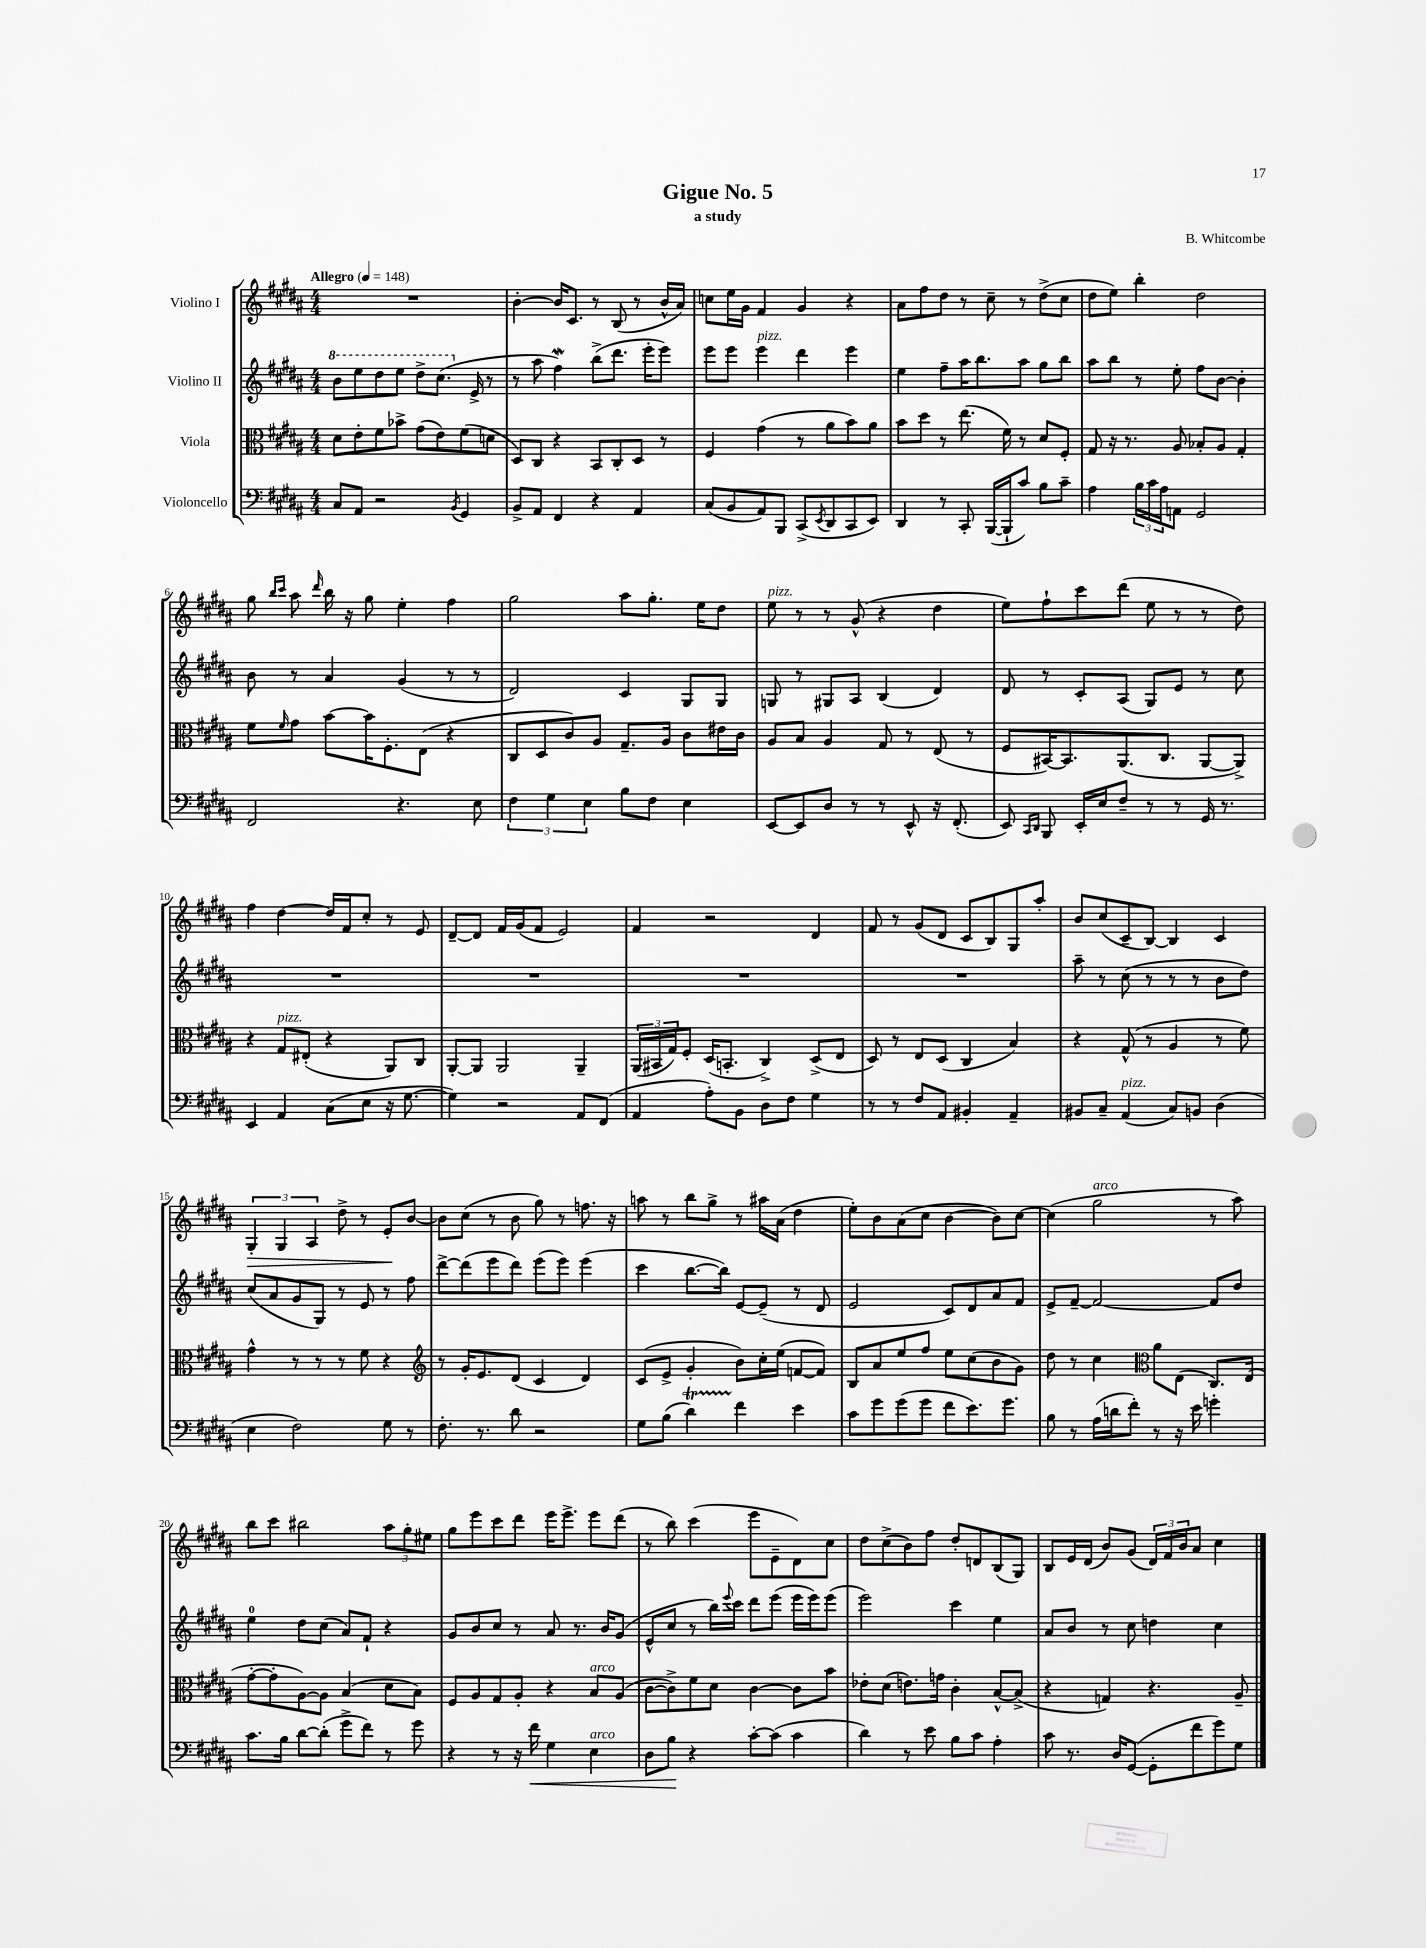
\header { title = "Gigue No. 5" composer = "B. Whitcombe" subtitle = "a study" }
<<
\new StaffGroup <<
\new Staff = "s0" \with { instrumentName = "Violino I" } {
    \clef treble \key b \major \numericTimeSignature \time 4/4 \tempo "Allegro" 4 = 148
    R1 |
    b'4~-. b'16 cis'8. r8 b8( r8 b'16-^ ais'16) |
    c''8 e''16 gis'16 fis'4 gis'4 r4 |
    ais'8 fis''8 dis''8 r8 cis''8-- r8 dis''8->( cis''8 |
    dis''8 e''8) b''4-. dis''2 |
    gis''8 \grace { b''16 cis'''16 } ais''8 \grace { dis'''16 } b''16 r16 gis''8 e''4-. fis''4 |
    gis''2 ais''8 gis''8.-. e''16 dis''8 |
    e''8^\markup { \italic "pizz." } r8 r8 gis'8-^( r4 dis''4 |
    e''8) fis''8-! cis'''8 dis'''8( e''8 r8 r8 dis''8) |
    fis''4 dis''4~ dis''16 fis'16 cis''8-. r8 e'8 |
    dis'8~-- dis'8 fis'16 gis'16( fis'8 e'2) |
    fis'4 r2 dis'4 |
    fis'8 r8 gis'8( dis'8 cis'8 b8) gis8 ais''8-. |
    b'8 cis''8( cis'8-- b8~) b4 cis'4 |
    \tuplet 3/2 { gis4-.\> gis4 ais4 } dis''8-> r8 e'8-.\! b'8~ |
    b'8 cis''8( r8 b'8 gis''8) r8 f''8. r16 |
    a''8 r8 b''8 gis''8-> r8 ais''16 ais'16( dis''4 |
    e''8-.) b'8 ais'8( cis''8 b'4~ b'8) cis''8~ |
    cis''4( gis''2^\markup { \italic "arco" } r8 ais''8) |
    b''8 cis'''8 bis''2 \tuplet 3/2 { ais''8 gis''8-. eis''8 } |
    gis''8 e'''8 cis'''8 dis'''8 e'''16 e'''8.-> e'''8 dis'''8( |
    r8 b''8) cis'''4( e'''8 e'8-- dis'8) cis''8 |
    dis''8 cis''8->( b'8) fis''8 dis''8-. d'8 b8( gis8) |
    b8 e'16 dis'16( b'8) gis'8( \tuplet 3/2 { dis'16) fis'16 b'16 } ais'8 cis''4 \bar "|." |
}
\new Staff = "s1" \with { instrumentName = "Violino II" } {
    \clef treble \key b \major \numericTimeSignature \time 4/4
    \ottava #1 b''8 e'''8 dis'''8 e'''8 dis'''8-> cis'''8.( \ottava #0 e'16-> r8 |
    r8 ais''8 fis''4\mordent) b''8->( dis'''8. e'''16-. e'''8) |
    e'''8 e'''8 e'''4^\markup { \italic "pizz." } dis'''4 e'''4 |
    e''4 fis''8-- ais''16 b''8. ais''8 gis''8 b''8 |
    ais''8 b''8 r8 e''8-. fis''8 b'8~ b'4-. |
    b'8 r8 ais'4 gis'4( r8 r8 |
    dis'2) cis'4 gis8 gis8 |
    g8 r8 gis8 ais8 b4( dis'4) |
    dis'8 r8 cis'8-. ais8( gis8) e'8 r8 cis''8 |
    R1 |
    R1 |
    R1 |
    R1 |
    ais''8-- r8 cis''8( r8 r8 r8 b'8 dis''8) |
    cis''8( ais'8 gis'8 gis8) r8 e'8 r8 fis''8 |
    dis'''8~-> dis'''8( e'''8 dis'''8) e'''8( e'''8) e'''4( |
    cis'''4 b''8.~ b''16) e'8~ e'8--( r8 dis'8 |
    e'2 cis'8) dis'8 ais'8 fis'8 |
    e'8-> fis'8~-- fis'2~ fis'8 dis''8 |
    e''4-0 dis''8 cis''8( ais'8) fis'8-! r4 |
    gis'8 b'8 cis''8 r8 ais'8 r8. b'16 gis'8( |
    e'8-^ cis''8 r8 b''16) \appoggiatura { e'''8 } cis'''16 dis'''8 e'''8( e'''16 e'''16) e'''8( |
    e'''2) cis'''4 e''4 |
    ais'8 b'8 r8 cis''8 d''4 cis''4 \bar "|." |
}
\new Staff = "s2" \with { instrumentName = "Viola" } {
    \clef alto \key b \major \numericTimeSignature \time 4/4
    dis'8 e'8-. fis'8 bes'8-> gis'8( e'8) fis'8( d'8 |
    dis8) cis8 r4 b,8 cis8-. dis8 r8 |
    fis4 gis'4( r8 ais'8 b'8) ais'8 |
    b'8 dis''8 r8 e''8.( fis'16) r8 dis'8 fis8-. |
    gis8 r16 r8. ais8 bes8-. ais8 gis4-. |
    fis'8 \grace { fis'16 } gis'8 b'8~ b'16 fis8.-. e8( r4 |
    cis8 dis8 cis'8) ais8 gis8.-- ais16 cis'8 eis'16 cis'16 |
    ais8 b8 ais4 gis8 r8 e8( r8 |
    fis8 bis,16~) bis,8. ais,8.( cis8. ais,8~ ais,8->) |
    r4 gis8^\markup { \italic "pizz." } eis8-.( r4 ais,8) cis8 |
    ais,8~-. ais,8 ais,2 ais,4-- |
    \tuplet 3/2 { ais,16( bis,16 gis16) } fis8-. dis16( b,8.-. cis4->) dis8->( e8 |
    dis8) r8 e8 dis8( cis4 b4) |
    r4 gis8-^( r8 ais4 r8 fis'8) |
    gis'4-^ r8 r8 r8 fis'8 r4 |
    \clef treble r8 gis'16-. e'8. dis'8( cis'4 dis'4) |
    cis'8( e'8-> gis'4-. b'8) cis''16-. e''16( f'8~ f'8) |
    b8 ais'8 e''8 fis''8 e''8 cis''8( b'8 gis'8) |
    dis''8 r8 cis''4 \clef alto ais'8 e8( cis8.) e16( |
    gis'8~-. gis'8-. ais8~) ais8 b4( dis'8 b8) |
    fis8 ais8 gis8 ais8-. r4 b8^\markup { \italic "arco" } ais8( |
    cis'8~ cis'8->) fis'8 dis'8 cis'4~ cis'8 b'8 |
    ees'8-. dis'8( e'8.) g'16 cis'4-. b8~-^ b8->( |
    r4 g4) r4. ais8-- \bar "|." |
}
\new Staff = "s3" \with { instrumentName = "Violoncello" } {
    \clef bass \key b \major \numericTimeSignature \time 4/4
    cis8 ais,8 r2 \acciaccatura { b,8 } gis,4 |
    b,8-> ais,8 fis,4 r4 ais,4 |
    cis8( b,8 ais,8) b,,8 cis,8->( \acciaccatura { e,8 } dis,8 cis,8 e,8) |
    dis,4 r8 cis,8-. b,,16~( b,,16-! cis'8) b8 cis'8-- |
    ais4 \tuplet 3/2 { b16 cis'16 ais16 } a,8 gis,2 |
    fis,2 r4. e8 |
    \tuplet 3/2 { fis4 gis4 e4 } b8 fis8 e4 |
    e,8~ e,8 dis8 r8 r8 e,8-^ r16 fis,8.-.( |
    e,8) \grace { cis,16 dis,16 } b,,8 e,16-. e16 fis8-- r8 r8 gis,16 r8. |
    e,4 ais,4 cis8( e8 r16 gis8.~ |
    gis4) r2 ais,8 fis,8( |
    ais,4 ais8-.) b,8 dis8 fis8 gis4 |
    r8 r8 fis8 ais,8 bis,4-. ais,4-- |
    bis,8 cis8-- ais,4^\markup { \italic "pizz." }( cis8) b,8 dis4( |
    e4 fis2) gis8 r8 |
    fis8.-. r8. dis'8 r2 |
    gis8 b8( dis'4\startTrillSpan) fis'4\stopTrillSpan e'4 |
    cis'8 gis'8 gis'8( gis'8 fis'8 e'8.) gis'8. |
    b8 r8 ais16( d'16 fis'8-.) r8 r16 e'16 g'4-. |
    cis'8. b16 dis'8~ dis'8-.( gis'8-> fis'8) r8 gis'8 |
    r4 r8 r16 fis'16\< gis4 e4^\markup { \italic "arco" } |
    dis8 b8\! r4 cis'8~-. cis'8( cis'4 |
    dis'4) r8 e'8 b8 cis'8 ais4-. |
    cis'8 r8. dis16 gis,8~( gis,8-. fis'8 gis'8) gis8 \bar "|." |
}
>>
>>
